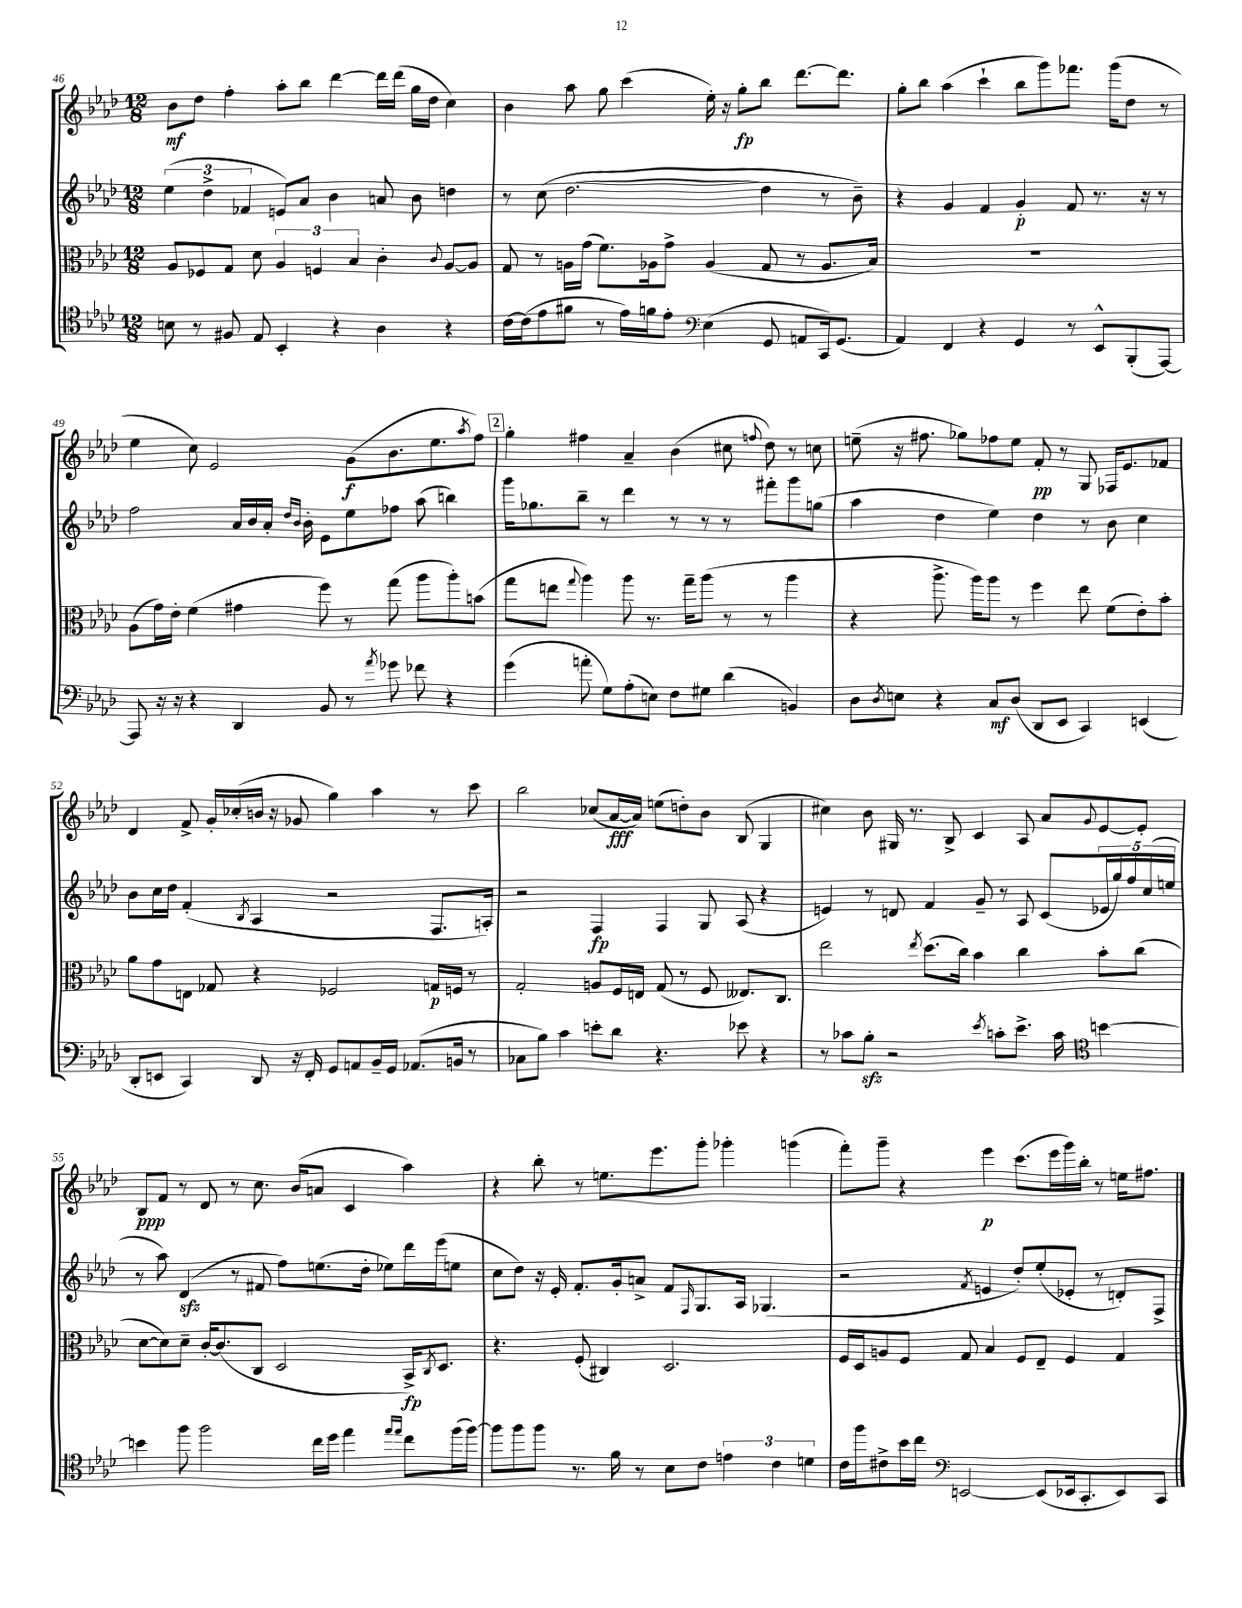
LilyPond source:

<<
\new StaffGroup <<
\new Staff = "s0" {
    \clef treble \key aes \major \numericTimeSignature \time 12/8
    bes'8\mf des''8 f''4-. aes''8-. bes''8 des'''4~ des'''16 des'''16( g''16 des''16 c''4) |
    bes'4 aes''8 g''8 c'''4( ees''16-.) r16 g''8-.\fp bes''8 des'''8.~ des'''8. |
    g''8-. bes''8 aes''4( c'''4-! bes''8 g'''8) fes'''8. g'''16( des''8 r8 |
    ees''4 c''8) ees'2 g'8\f( bes'8. ees''8. \acciaccatura { aes''8 } f''8) |
    \mark \markup { \box "2" } g''4-. fis''4 aes'4-- bes'4( cis''8 \appoggiatura { f''8 } des''8) r8 c''8 |
    e''8--( r16 fis''8. ges''8) fes''8 e''8 f'8-.\pp r8 g8 fes16 ees'8. fes'8 |
    des'4 f'8-> g'16-. ces''16-.( b'16 r16 ges'8 g''4) aes''4 r8 c'''8 |
    bes''2 ces''8( aes'16~\fff aes'16) e''8( d''8-.) bes'8 bes8( g4 |
    cis''4) bes'8 gis16 r8. bes8-> c'4 aes8 aes'8 \appoggiatura { g'8 } ees'8~ ees'8-. |
    bes8\ppp f'8 r8 des'8 r8 c''8. bes'16( a'8 c'4 aes''4) |
    r4 bes''8-. r8 e''8. ees'''8. g'''8-. ges'''4-. g'''4( |
    f'''8-.) g'''8-- r4 ees'''4\p c'''8.( ees'''16 g'''16) bes''16-. r8 e''16 fis''8. \bar "|." |
}
\new Staff = "s1" {
    \clef treble \key aes \major \numericTimeSignature \time 12/8
    \tuplet 3/2 { ees''4( des''4-> fes'4 } e'8) aes'8 bes'4 a'8 bes'8 d''4 |
    r8 c''8( des''2.~ des''4 r8 bes'8--) |
    r4 g'4 f'4 g'4-.\p f'8 r8. r16 r8 |
    f''2 aes'16 bes'16 aes'16-. \grace { des''16 bes'16 } bes'16-. ees'8 ees''8 fes''8 aes''8( b''4) |
    \mark \markup { \box "2" } g'''16 ges''8. bes''8-- r8 des'''4 r8 r8 r8 fis'''8-. g'''8 g''8( |
    aes''4 des''4 ees''4) des''4 r8 bes'8 c''4 |
    bes'8 c''16 des''16 f'4-.( \acciaccatura { bes8 } aes4 r2 f8. a16-.) |
    r2 f4\fp f4 g8 aes8( r4 |
    e'4) r8 d'8 f'4 g'8-- r8 aes8 c'8( \tuplet 5/4 { ees'16 g''16) f''16 c''16( e''16 } |
    r8 aes''8) des'4\sfz( r8 fis'8 f''8) e''8.( des''16-. ees''8) des'''16 ees'''16( e''8 |
    c''8 des''8) r16 ees'16-. f'8.-. g'16-. a'8-> f'8 \grace { f16 } g8. aes16 ges4.( |
    r2 \acciaccatura { f'8 } e'4 des''8-.) ees''8-.( ees'8-. r8 d'8-.) f8-> \bar "|." |
}
\new Staff = "s2" {
    \clef alto \key aes \major \numericTimeSignature \time 12/8
    aes8 fes8 g8 des'8 \tuplet 3/2 { aes4 f4 bes4 } c'4-. \appoggiatura { c'8 } aes8~ aes8 |
    g8 r8 a16 g'16( f'8.) aes16 g'8-> aes4( g8 r8 aes8. bes16) |
    R1. |
    aes8( g'16) ees'16-. f'4( gis'4 f''8) r8 g''8( aes''8 aes''8-.) b'8( |
    \mark \markup { \box "2" } g''8 e''8 \appoggiatura { g''8 } aes''4) aes''8 r8. g''16-- aes''8( r8 r8 aes''4 |
    r4 aes''8.-> aes''16) aes''8 r8 f''4 ees''8 f'8( ees'8-.) bes'8-. |
    aes'8 g'8 e8 ges8 r4 fes2 g16\p f16 r8 |
    g2-. a8 f16 e16 g8( r8 f8 eeses8.) c8. |
    ees''2 \acciaccatura { ees''8 } des''8.( c''16) bes'4 c''4 bes'8-. c''8( |
    des'8~ des'8) des'8-- c'16~-. c'8.( c8 des2 bes,16->\fp) \acciaccatura { c8 } des8. |
    r4. f8-.( cis4) des2. |
    f16 des16 a8 f8 g8 bes4 f8 ees8-- f4 g4 \bar "|." |
}
\new Staff = "s3" {
    \clef tenor \key aes \major \numericTimeSignature \time 12/8
    b8 r8 fis8 ees8 bes,4-. r4 aes4 r4 |
    c'16~ c'16( ees'8 fis'8 r8 ees'16) f'16 ees'8-. \clef bass ees4( g,8 a,8 c,16) g,8.( |
    aes,4) f,4 r4 g,4 r8 ees,8-^ bes,,8-.( aes,,8~) |
    aes,,8 r16 r16 r4 des,4 bes,8 r8 \acciaccatura { aes'8 } ges'8 fes'8 r4 |
    \mark \markup { \box "2" } g'4( a'8-. g8) aes8-.( e8) f8 gis8 des'4( b,4) |
    des8 \acciaccatura { des8 } e8 r4 c8\mf des8( des,8 ees,8 c,4) e,4( |
    des,8-. e,8 c,4) des,8 r16 f,16-. g,8 a,8 bes,16-- g,16 aes,8.( b,16 r8 |
    ces8 bes8) c'4 e'8-. des'8 r4. ees'8 r4 |
    r8 ces'8 bes8-.\sfz r2 \acciaccatura { ees'8 } c'8-. ees'8.-> c'16 \clef tenor b'4~ |
    b'4 f''8 f''2 c''16 des''16 ees''4 \grace { ees''16 ees''16 } c''8 f''16( f''16~) |
    f''8 f''8 f''8 r8. f'16 r8 bes8 c'8 \tuplet 3/2 { e'4 c'4 d'4 } |
    c'16 f''16 cis'8-> bes'16 c''16 \clef bass e,2~ e,8( ees,16 c,8.-. ees,8) c,8 \bar "|." |
}
>>
>>
\layout { \context { \Score currentBarNumber = #46 } }
